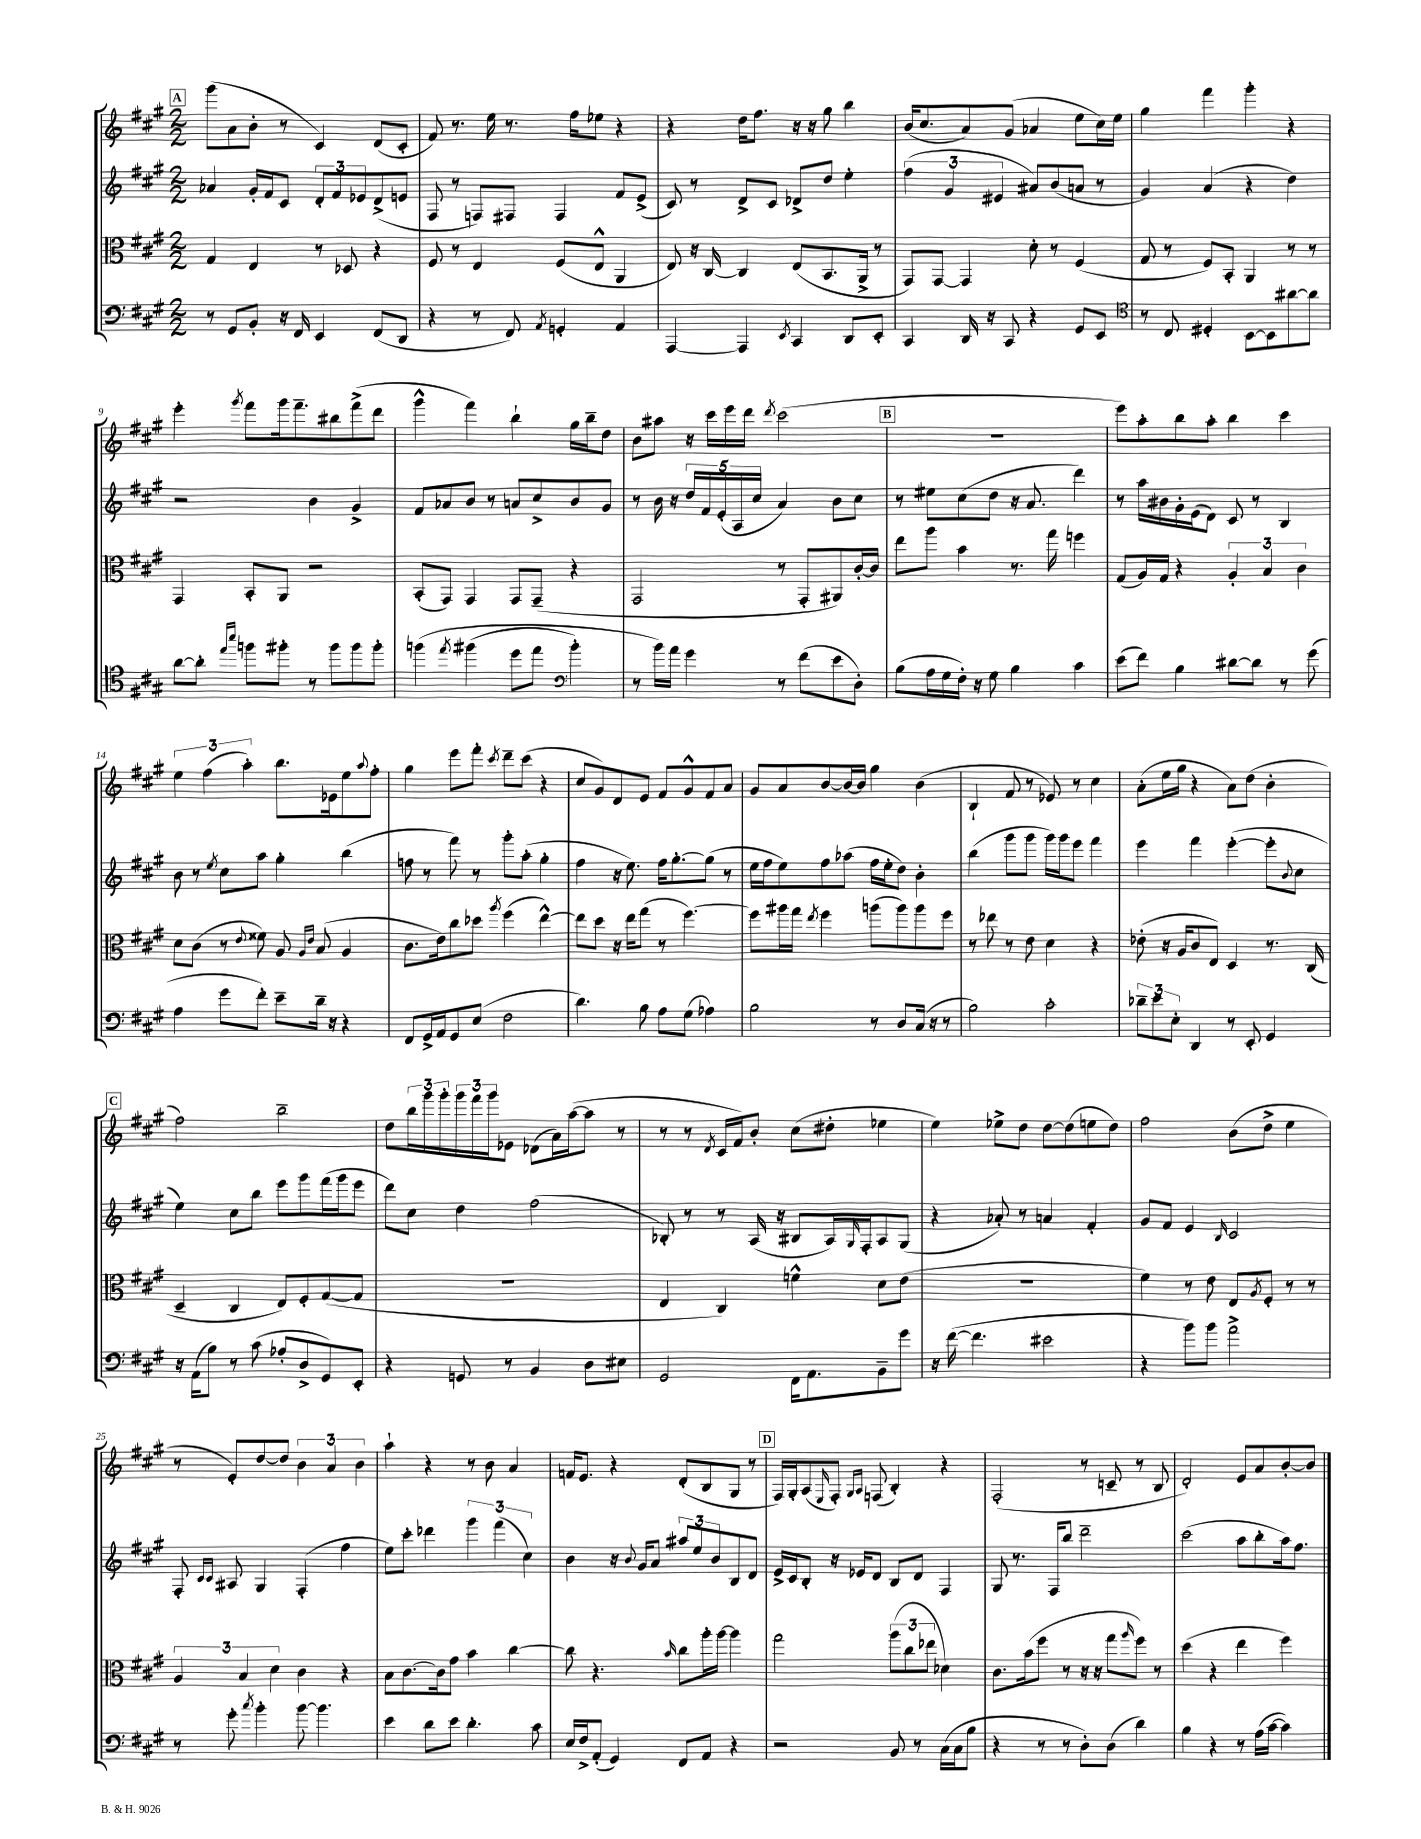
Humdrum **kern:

**kern	**kern	**kern	**kern
*staff4	*staff3	*staff2	*staff1
*clefF4	*clefC3	*clefG2	*clefG2
*k[f#c#g#]	*k[f#c#g#]	*k[f#c#g#]	*k[f#c#g#]
*M2/2	*M2/2	*M2/2	*M2/2
8r	4G#	4a-	(8ggg#
8GG#	.	.	8a
8BB'	4E	16g#'	8b'
.	.	16f#	.
16r	.	8c#	8r
16FF#	.	.	.
4EE	8r	12d'	4c#)
.	.	12f#	.
.	8D-	.	.
.	.	12e-	.
(8FF#	4r	(8d^	(8d
8DD	.	8e	8c#'
=	=	=	=
4r	8F#	8F#	8f#)
.	8r	8r	8.r
8r	4E	8F)	.
.	.	.	16ee
8FF#)	.	8F#	8.r
8qAA	.	.	.
4GG'	(8F#	4F#	.
.	.	.	16ff#
.	8E^^	.	8ee-
4AA	4AA	8f#	4r
.	.	(8e^	.
=	=	=	=
[4AAA	8E)	8c#)	4r
.	16r	8r	.
.	[16C#	.	.
4AAA]	4C#]	8d^	16dd
.	.	.	8.ff#
.	.	8c#	.
8qEE	.	.	.
4CC#	(8E	8d-^	16r
.	.	.	16r
.	8.BB	8dd	8gg#
8DD	.	4ee'	4bb
.	16AA^	.	.
8EE'	8r	.	.
=	=	=	=
4CC#	8GG#)	(6ff#	(16b
.	.	.	8.cc#
.	[8GG#	.	.
.	.	6g#	.
16DD	4GG#]	.	8a)
16r	.	.	.
.	.	6e#	.
8CC#	.	.	(8g#
4r	8d'	8a#)	4a-
.	8r	(8b	.
8GG#	(4F#	8a	8ee
8EE	.	8r	16cc#)
.	.	.	16ee
=	=	=	=
*clefC4	*	*	*
8r	8G#	4g#)	4gg#
8C#	8r	.	.
4D#'	8F#)	(4a	4fff#
.	8BB'	.	.
[8BB	4AA	4r	4ggg#'
8BB]	.	.	.
[8a#	8r	4dd)	4r
8a#]	8r	.	.
=	=	=	=
[8a	4GG#	2r	4eee'
8a']	.	.	.
16qqee	.	.	.
16qqbb	.	.	8qggg#
8ff	8BB'	.	8fff#
8ff#'	8AA	.	16ggg#
.	.	.	8.fff#~
8r	2r	4b	.
8ff#	.	.	8bb#
8ff#	.	4g#^	(8fff#^
8ff#'	.	.	8ddd
=	=	=	=
&(4ff	(8BB'	8f#	4ggg#^^
.	8GG#)	8a-	.
8qee	.	.	.
(4ff#	4GG#	8b	4fff#)
.	.	8r	.
8dd	8GG#	8a	4bb`
8ee	(8GG#~	8cc#^	.
*clefF4	*	*	*
4b')	4r	8b	16gg#
.	.	.	16bb~
.	.	8g#	8dd
=	=	=	=
8r	2GG#	8r	8b
16b&)	.	16b	8aa#
16a	.	16r	.
4g#	.	20dd	16r
.	.	20f#	.
.	.	.	16ccc#
.	.	(20e'	.
.	.	.	16eee
.	.	20A	.
.	.	.	16ddd
.	.	20cc#	.
.	.	.	8qddd
8r	8r	4a)	(2ccc#
(8f#	8GG#'	.	.
8e	8AA#)	8b	.
8D')	[16c#'	8cc#	.
.	16c#]	.	.
=	=	=	=
(8B	8ee	8r	1r
16A	8aa	8ee#	.
16G#	.	.	.
16F#')	4b	(8cc#	.
16r	.	.	.
8G#	.	8dd	.
4B	8.r	16r	.
.	.	8.a	.
.	16gg#	.	.
4c#	4ff	4ddd)	.
=	=	=	=
(8e	(8G#	8r	8eee)
8f#)	16A)	16aa	8aa'
.	16G#	16b#	.
4B	4r	16g#'	8bb
.	.	(16e	.
.	.	8d)	8aa'
[8d#	6A'	8c#	4bb
8d#]	.	8r	.
.	6B	.	.
8r	.	4B	4ccc#
.	6c#	.	.
(8g#	.	.	.
=	=	=	=
4A	8d	8b	6ee
.	(8c#	8r	.
.	.	.	(6ff#
.	.	8qee	.
8g#	8r	8cc#	.
.	.	.	6aa')
.	8qqe	.	.
8f#')	8f##)	8aa	.
8e~	8A	4gg#'	8.bb
.	16qqA	.	.
.	16qqe	.	.
16d~	(8B	.	.
16r	.	.	16e-
4r	4A	(4bb	8ee
.	.	.	8qqaa
.	.	.	8ff#'
=	=	=	=
8FF#	8.c#	8ff	4gg#
16GG#^	.	8r	.
16AA	16e)	.	.
8GG#	8cc#	8fff#)	8eee
(8E	8dd-	8r	8fff#'
.	8qaa	.	8qccc#
2F#	(4ff#	8ggg#'	8ddd~
.	.	(8aa'	(8ccc#
.	[4ee^^)	4gg#'	4r
=	=	=	=
4.d)	8ee]	4ff#	8cc#
.	8dd	.	8g#)
.	16r	16r	8d
.	16ee	8.ee)	.
8B	(8gg#	.	8e
8A	8r	16ff#	8f#
.	.	[8.gg#'	.
(8G#	[4.ff#)	.	8g#^^
4A-)	.	(8gg#]	8f#
.	.	8r	8a
=	=	=	=
2B	8ff#]	16ee	8g#
.	.	16ff#	.
.	16aa#	8ee)	8a
.	16gg#	.	.
.	8qee	.	.
.	4ff#	8ff#	[8b
.	.	(8aa-	16b_
.	.	.	16b]
8r	(8aa	16ff#	4gg#
.	.	16ee'	.
8D	8aa)	8dd)	.
(16C#	8aa	4b'	(4b
16r	.	.	.
8r	8ff#	.	.
=	=	=	=
2B)	8r	(4bb	4B`
.	8ee-	.	.
.	8r	8ggg#	8f#
.	8e	8ggg#	8r
2c#'	4d	16ggg#)	8e-)
.	.	16ggg#	.
.	.	8eee	8r
.	4r	4fff#	4cc#
=	=	=	=
12d-~	(8e-'	4eee	(8a'
12e	.	.	.
.	16r	.	16ee
12E'	.	.	.
.	16A	.	16gg#
4DD	8c#	4fff#	4r
.	8E)	.	.
8r	4D	([4eee'	8a)
8EE'	.	.	(8dd
4GG#	8.r	8eee']	4b'
.	.	8qqb	.
.	.	8cc#	.
.	(16C#	.	.
=	=	=	=
16r	4D~	4ee)	2ff#)
(16AA	.	.	.
8B)	.	.	.
8r	4C#	8cc#	.
(8c#	.	8bb	.
8A-'	8E)	8eee	2bb~
8D^	8F#'	8ggg#	.
8GG#)	([8G#	(16fff#	.
.	.	16ggg#	.
8EE'	8G#]	8eee	.
=	=	=	=
4r	1r	8ddd)	8dd
.	.	8cc#	24bb
.	.	.	24ggg#
.	.	.	24ggg#'
8GG	.	4dd	24ggg#
.	.	.	24fff#
.	.	.	24ggg#
8r	.	.	8e-
4BB	.	(2ff#	(8d-
.	.	.	16a)
.	.	.	([16aa
8D	.	.	8aa]
8E#	.	.	8r
=	=	=	=
2GG#	4E	8B-')	8r
.	.	8r	8r
.	.	.	8qd
.	4C#)	8r	16c#
.	.	.	16f#)
.	.	(16A	8b'
.	.	16r	.
16FF#	4f^^	8B#	(8cc#
8.AA	.	.	.
.	.	16A)	8dd#'
.	.	16qqG#	.
.	.	16F#'	.
8BB~	8d	8A	4ee-
8g#	(8e	(8G#	.
=	=	=	=
16r	1r	4r	4ee)
([16f#	.	.	.
4.f#]	.	.	.
.	.	8a-')	8ee-^
.	.	8r	8dd
2e#	.	4a	[8dd
.	.	.	(8dd]
.	.	4f#'	8ee
.	.	.	8dd)
=	=	=	=
4r	4f#)	8g#	2ff#
.	.	8f#	.
8b)	8r	4e	.
8b	8e	.	.
.	.	16qqB	.
2a^	8E	2c#	(8b
.	8qA	.	.
.	8F#'	.	8dd^
.	8r	.	4ee
.	8r	.	.
=	=	=	=
8r	6A	8F#'	8r
.	.	16qqc#	.
.	.	16qqc#	.
8g#'	.	8A#	8e')
.	6B	.	.
8qcc#	.	.	.
4b'	.	4G#	[8dd
.	6d	.	.
.	.	.	8dd]
[8b	4c#	(4F#'	6b
4.b]	.	.	.
.	.	.	6a
.	4r	4ff#	.
.	.	.	6b
=	=	=	=
4e	8B	8ee)	4aa`
.	[8.c#	8ccc#'	.
8d	.	4ddd-	4r
.	16c#]	.	.
8e	8g#	.	.
4.d'	4b	6ggg#	8r
.	.	.	8b
.	.	(6fff#	.
.	[4cc#	.	4a
.	.	6cc#)	.
8c#	.	.	.
=	=	=	=
16E	8cc#]	4b	16f
16F#^	.	.	8.e
(8AA'	4.r	.	.
4GG#)	.	16r	4r
.	.	8qqb	.
.	.	16g#	.
.	.	8a	.
.	16qqb	.	.
8FF#	8cc#	12aa#	(8d'
.	.	12ee	.
8AA	16aa'	.	8B
.	.	12b	.
.	[16aa	.	.
4r	4aa]	8B	8G#
.	.	8d	8r
=	=	=	=
2r	2gg#	16e^	16F#)
.	.	16c#	16G#'
.	.	8B'	(8A
.	.	.	16qqE
.	.	16r	8F#')
.	.	16e-	.
.	.	.	16qqG#
.	.	.	16qqA
.	.	8d	(8F
8BB	(12aa	8B	4B')
.	12cc#	.	.
8r	.	8d	.
.	12ee-	.	.
(16C#	4d-)	4F#	4r
16C#	.	.	.
8B	.	.	.
=	=	=	=
4r	8.c#	8G#	(2F#'
.	.	8.r	.
.	(16b	.	.
8r	8ff#	.	.
.	.	16F#	.
8r	8r	8bb	.
8D')	16r	2ddd~	8r
.	16r	.	.
(8D	8gg#	.	8c~
.	16qqaa	.	.
4d)	8ff#)	.	8r
.	8r	.	8B
=	=	=	=
4B	(4dd	(2ccc#	2d')
4r	4r	.	.
8r	4ee	8aa	8e
(16A	.	8bb'	8a
[16c#	.	.	.
4c#])	4ff#)	16aa)	[8b'
.	.	8.ff#	.
.	.	.	8b]
==	==	==	==
*-	*-	*-	*-
